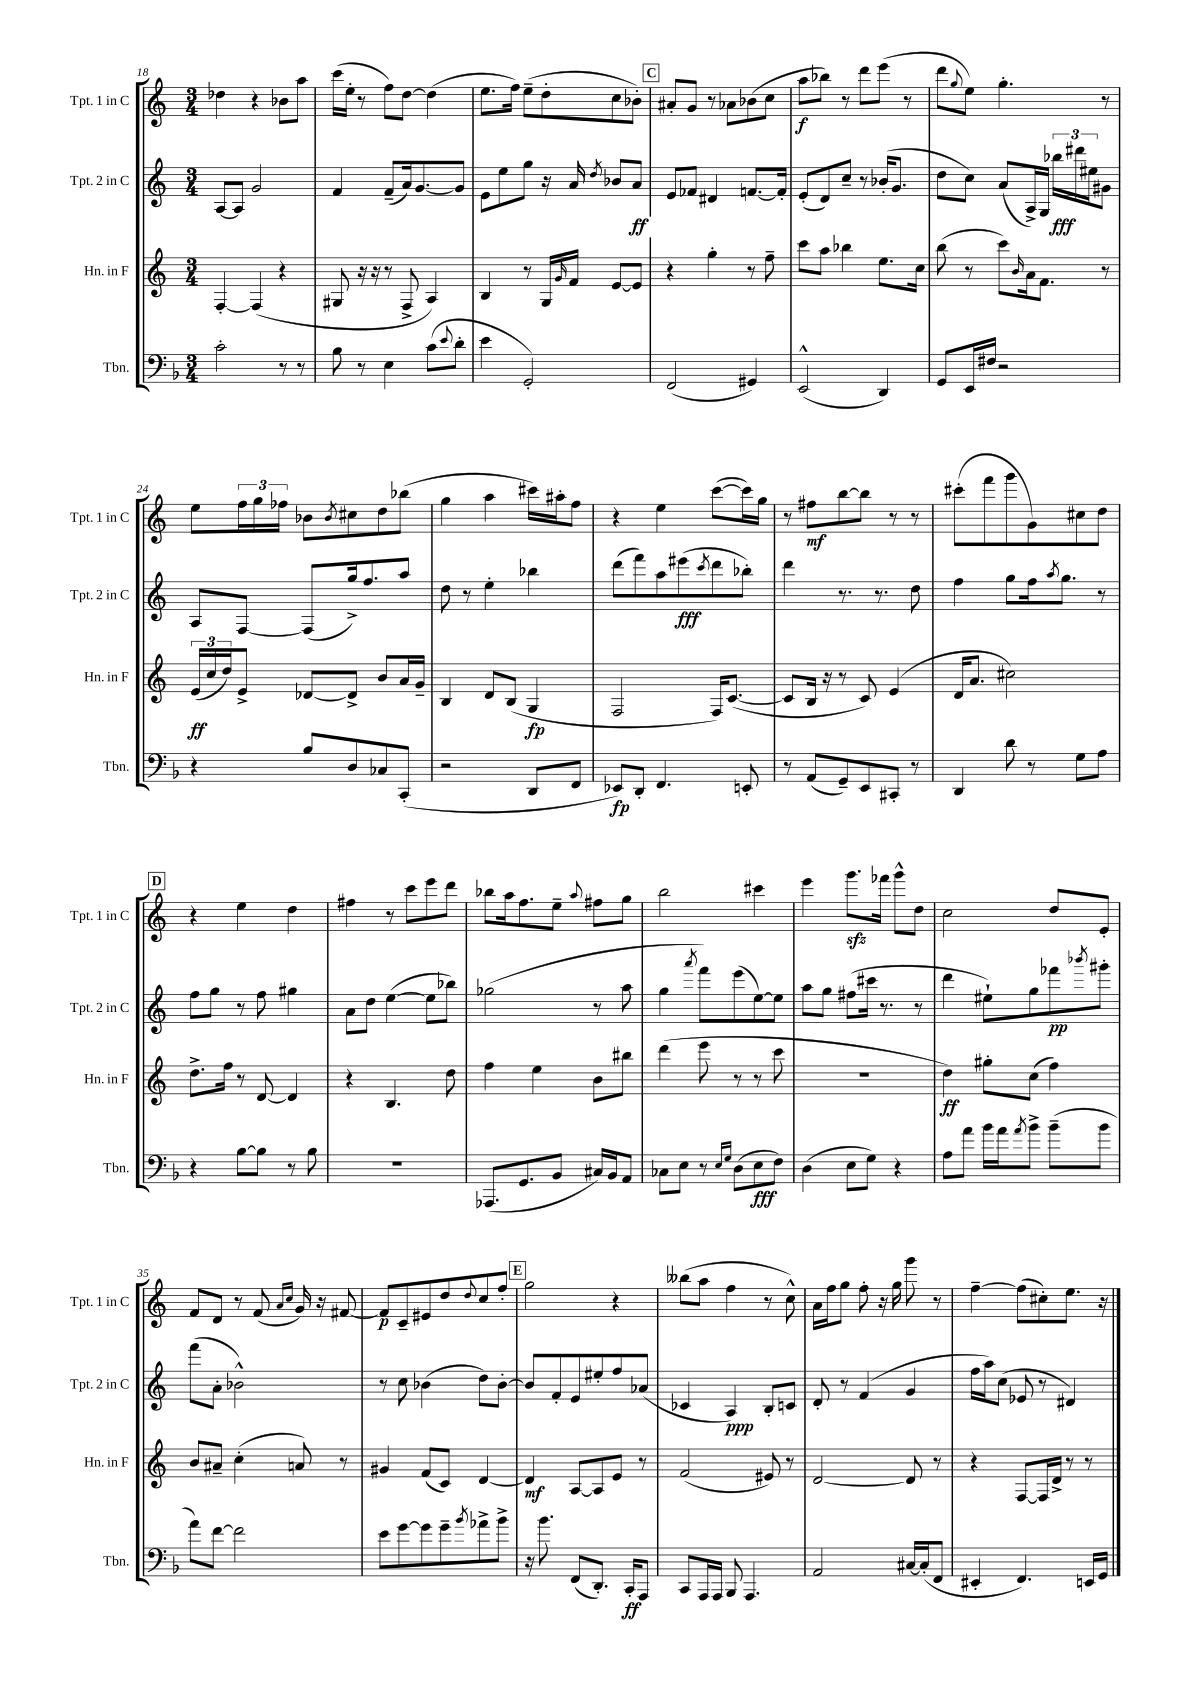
<<
\new StaffGroup <<
\new Staff = "s0" \with { instrumentName = "Tpt. 1 in C" shortInstrumentName = "Tpt. 1 in C" } {
    \clef treble \key c \major \numericTimeSignature \time 3/4
    des''4 r4 bes'8 a''8 |
    c'''16( e''16-. r8 f''8) d''8~ d''4( |
    e''8. f''16) e''8--( d''8-. c''8 bes'8-.) |
    \mark \markup { \box "C" } ais'8-. g'8 r8 aes'8 bes'8( c''8 |
    a''8\f bes''8) r8 d'''8 e'''8( r8 |
    d'''8 \appoggiatura { g''8 } e''8) g''4.-. r8 |
    e''8 \tuplet 3/2 { f''16 g''16 fes''16 } bes'8 \acciaccatura { bes'8 } cis''8 d''8 bes''8( |
    g''4 a''4 cis'''16) ais''16-. f''8 |
    r4 e''4 c'''8~( c'''16) g''16 |
    r8 fis''8\mf b''8~ b''8 r8 r8 |
    cis'''8-.( f'''8 g'''8 g'8) cis''8 d''8 |
    \mark \markup { \box "D" } r4 e''4 d''4 |
    fis''4 r8 c'''8 e'''8 d'''8 |
    bes''8 a''16 f''8. e''8-- \appoggiatura { a''8 } fis''8 g''8 |
    b''2 cis'''4 |
    e'''4 g'''8.\sfz fes'''16 g'''8-^ d''8 |
    c''2 d''8 e'8-. |
    f'8 d'8 r8 f'8( \grace { a'16 c''16 } g'16) r16 fis'8~ |
    fis'8\p c'8-- eis'8 d''8 \appoggiatura { d''8 } c''8 f''8-. |
    \mark \markup { \box "E" } g''2 r4 |
    beses''8( a''8 f''4 r8 c''8-^) |
    a'16 f''16 g''8 f''8-. r16 g''16 g'''8 r8 |
    f''4~-- f''8( cis''8-.) e''8. r16 \bar "|." |
}
\new Staff = "s1" \with { instrumentName = "Tpt. 2 in C" shortInstrumentName = "Tpt. 2 in C" } {
    \clef treble \key c \major \numericTimeSignature \time 3/4
    a8~ a8 g'2 |
    f'4 f'8--( a'16) g'8.~ g'8 |
    e'8 e''8 g''8 r16 a'16 \acciaccatura { d''8 } bes'8 a'8\ff |
    \mark \markup { \box "C" } e'8 fes'8 dis'4 f'8.~ f'16-. |
    e'8-.( d'8) c''8-- r8 bes'16-.( g'8. |
    d''8 c''8) a'8( a16->) g16 \tuplet 3/2 { bes''16\fff dis'''16 eis''16 } gis'8 |
    a8 f8~ f8( g''16->) f''8. a''8 |
    d''8 r8 e''4-. bes''4 |
    d'''8( f'''8) a''8 eis'''8\fff( \acciaccatura { c'''8 } d'''8 bes''8-.) |
    d'''4 r8. r8. d''8 |
    f''4 g''8 f''16 \acciaccatura { a''8 } g''8. r8 |
    \mark \markup { \box "D" } f''8 g''8 r8 f''8 gis''4 |
    a'8 d''8 e''4~( e''8 bes''8) |
    ges''2( r8 a''8 |
    g''4 \acciaccatura { a'''8 } f'''8) e'''8( e''8~) e''8 |
    a''8 g''8 fis''8( cis'''16 r8. r8 |
    d'''4 eis''8-!) g''8 fes'''8\pp \acciaccatura { bes'''8 } gis'''8-. |
    f'''8( a'8-. bes'2-^) |
    r8 c''8 bes'4( d''8) bes'8~-. |
    \mark \markup { \box "E" } bes'8 f'8-. e'8 eis''8-. f''8 aes'8( |
    ces'4 a4\ppp) b8-. c'8 |
    d'8-. r8 f'4( g'4 |
    f''16 a''16) c''8( ees'8 r8 dis'4) \bar "|." |
}
\new Staff = "s2" \with { instrumentName = "Hn. in F" shortInstrumentName = "Hn. in F" } {
    \clef treble \key c \major \numericTimeSignature \time 3/4
    f4~-. f4( r4 |
    gis8 r16 r16 r8 f8-> a4) |
    b4 r8 g16 \grace { g'16 } f'16 e'8~ e'8 |
    \mark \markup { \box "C" } r4 g''4-. r8 f''8-- |
    c'''8 a''8 bes''4 e''8. c''16 |
    b''8( r8 c'''8) \grace { b'16 } a'16 f'8. r8 |
    \tuplet 3/2 { e'16\ff( c''16 d''16) } e'8-> des'8~ des'8-> b'8 a'16 g'16-- |
    b4 d'8 b8( g4\fp |
    f2 f16) c'8.~( |
    c'8 b16 r16 r8 c'8) e'4( |
    d'16 a'8. cis''2) |
    \mark \markup { \box "D" } d''8.-> f''16 r8 d'8~ d'4 |
    r4 b4. d''8 |
    f''4 e''4 b'8 bis''8 |
    d'''4( e'''8 r8 r8 c'''8 |
    R2. |
    d''4\ff) gis''8-. c''8( f''4) |
    b'8 ais'8-- c''4-.( a'8) r8 |
    gis'4 f'8( c'8) d'4~ |
    \mark \markup { \box "E" } d'4\mf a8~ a8 e'8 r8 |
    f'2( eis'8) r8 |
    d'2~ d'8 r8 |
    r4 f8~ f16 d'16-> r8 r8 \bar "|." |
}
\new Staff = "s3" \with { instrumentName = "Tbn." shortInstrumentName = "Tbn." } {
    \clef bass \key f \major \numericTimeSignature \time 3/4
    c'2-. r8 r8 |
    bes8 r8 e4 c'8( \appoggiatura { e'8 } d'8-. |
    e'4 g,2-.) |
    \mark \markup { \box "C" } f,2( gis,4) |
    e,2-^( d,4) |
    g,8 e,16 fis16 r2 |
    r4 bes8 d8 ces8 c,8-.( |
    r2 d,8 f,8 |
    ees,8\fp) d,8-. f,4. e,8-. |
    r8 a,8( g,8--) e,8 cis,8-. r8 |
    d,4 d'8 r8 g8 a8 |
    \mark \markup { \box "D" } r4 bes8~ bes8 r8 bes8 |
    R2. |
    aes,,8.( g,8. bes,8 cis16) bes,16 a,8 |
    ces8 e8 r8 \grace { e16 g16 } d8( e8\fff f8) |
    d4( e8 g8) r4 |
    a8 a'8 bes'16 a'16 \acciaccatura { a'8 } bes'8-> bes'8--( bes'8 |
    a'8) f'8~ f'2 |
    e'8 g'8~ g'8 g'8-- \acciaccatura { bes'8 } aes'8-> bes'8-> |
    \mark \markup { \box "E" } r16 bes'8. f,8( d,8.-.) c,16-.\ff a,,8 |
    c,8 a,,16 a,,16 bes,,8 a,,4. |
    a,2 cis16~ cis16-.( f,8 |
    eis,4-. f,4.) e,16 g,16 \bar "|." |
}
>>
>>
\layout { \context { \Score currentBarNumber = #18 } }
